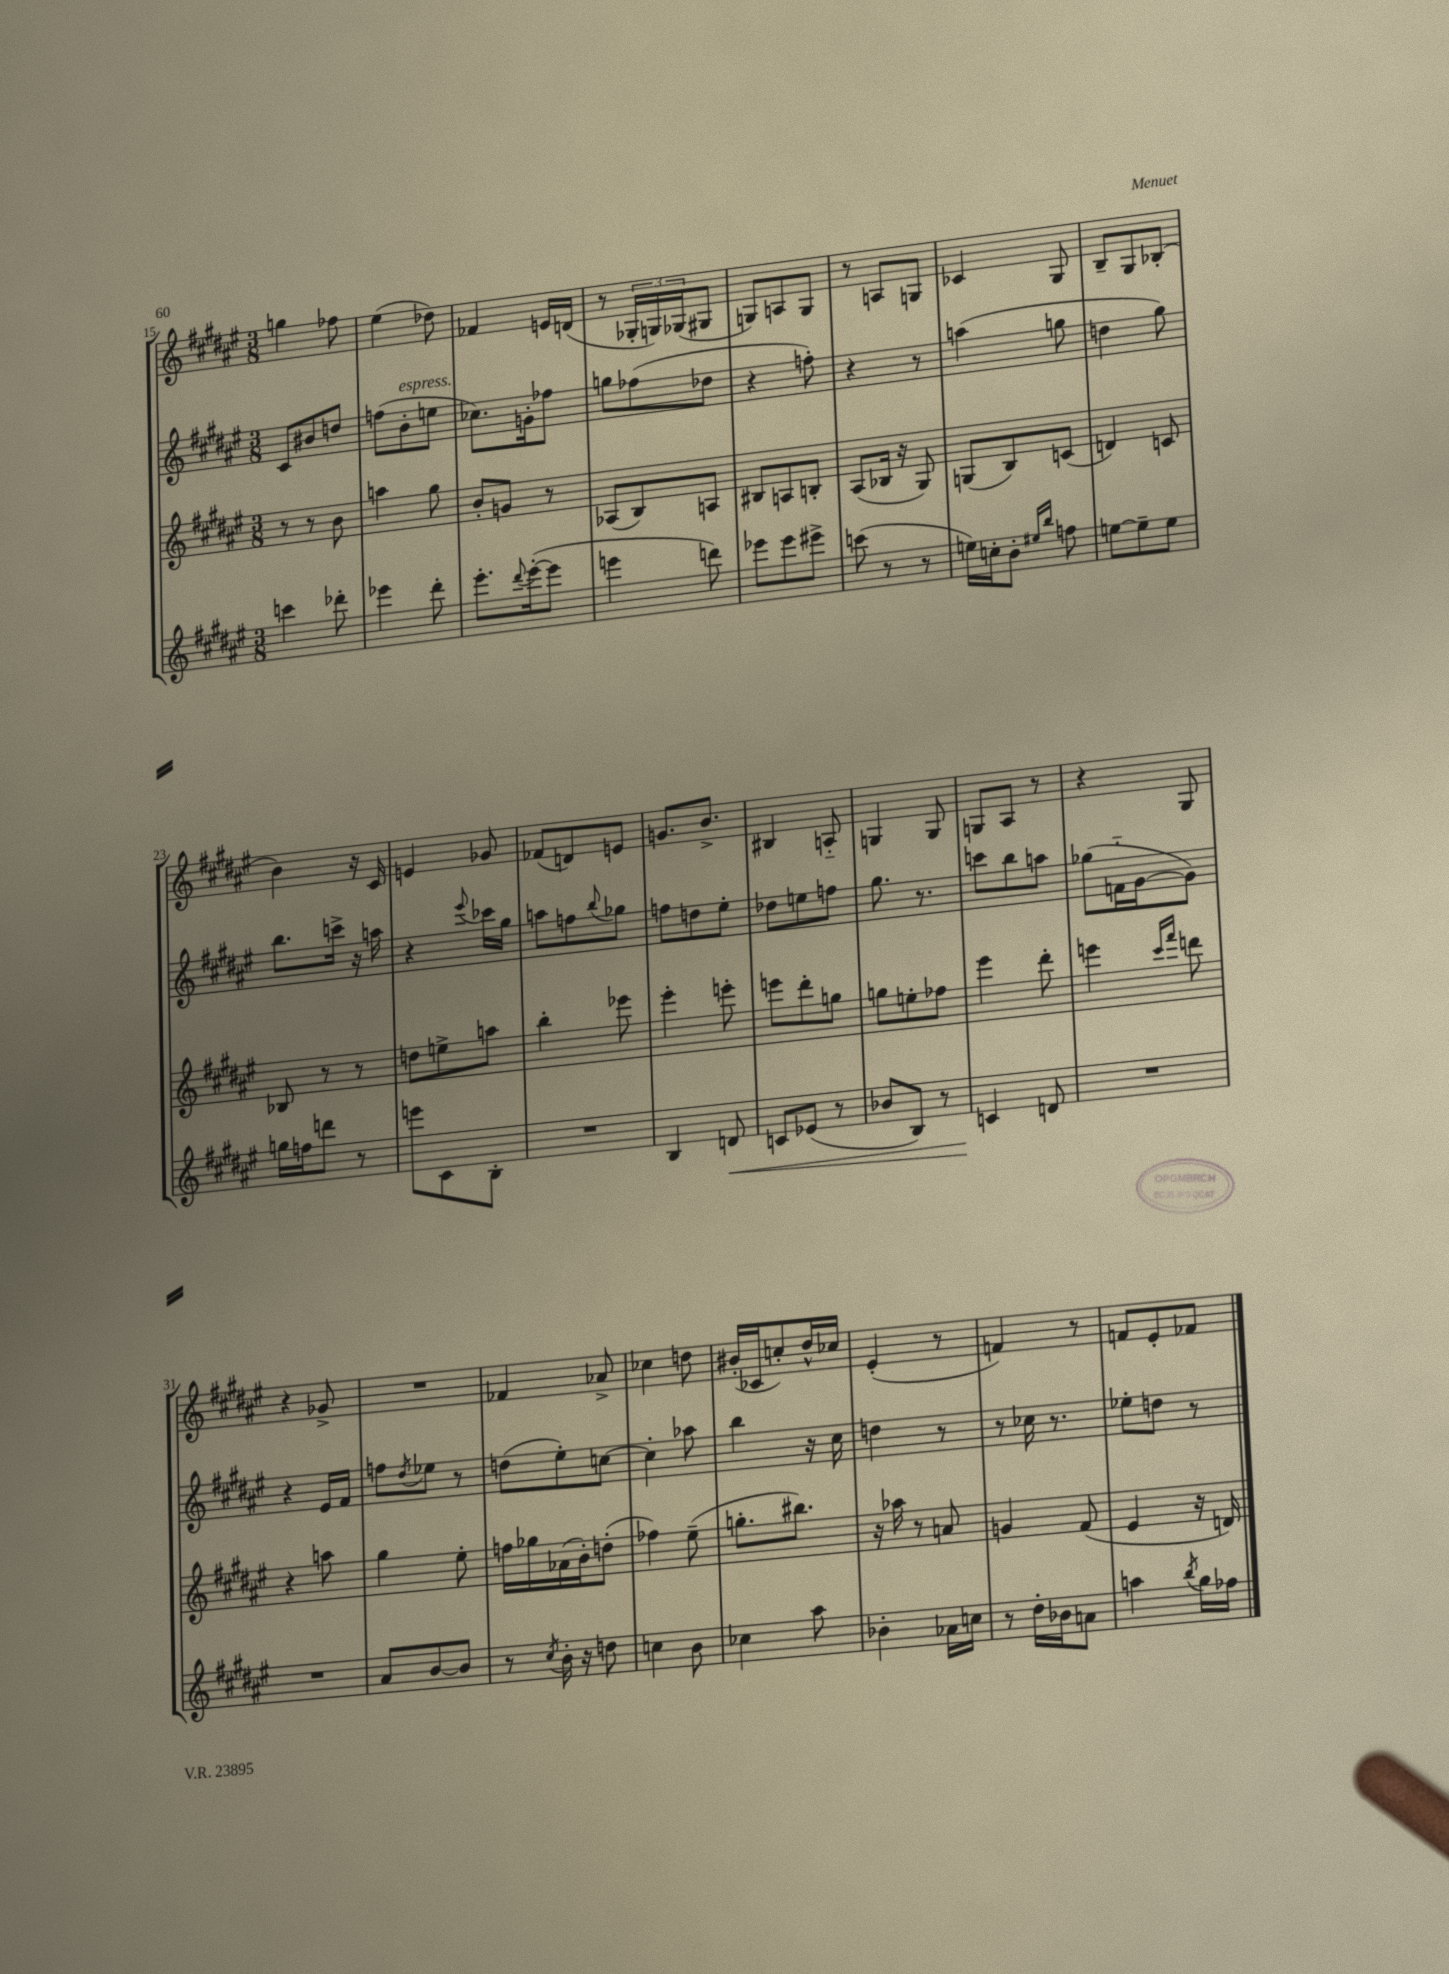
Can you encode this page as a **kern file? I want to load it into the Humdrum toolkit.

**kern	**kern	**kern	**kern
*staff4	*staff3	*staff2	*staff1
*clefG2	*clefG2	*clefG2	*clefG2
*k[f#c#g#d#a#e#]	*k[f#c#g#d#a#e#]	*k[f#c#g#d#a#e#]	*k[f#c#g#d#a#e#]
*M3/8	*M3/8	*M3/8	*M3/8
4ccc\	8r	8c#/L	4gg\
.	8r	8b#/	.
8ddd-'\	8b\	8dd/J	8ff-\
=	=	=	=
4eee-\	4aa\	(8ff\L	(4ee#\
.	.	8b'\	.
8ddd#'\	8gg#\	8ee\J	8dd-\)
=	=	=	=
8.eee#'\L	8b'/L	8.cc-\L)	4f-/
.	8g/J	.	.
8qqddd#/	.	.	.
([16eee#'\k	.	16g'\k	.
8eee#\]J	8r	8ff-\J	16e/LL
.	.	.	(16d/JJ
=	=	=	=
4eee\	(8A-/L	8gg\L	8r
.	8B/)	(8ff-\	24G-'/LL
.	.	.	24G/)
.	.	.	(24G-/J
8ddd\)	8A/J	8dd-\J	8G#/J
=	=	=	=
8eee-\L	8B#/L	4r	8G/L)
8eee-\	8A/	.	8A/
8eee#^\J	8B'/J	8ff'\)	8G/J
=	=	=	=
(8ccc\	(8A#/L	4r	8r
8r	16B-/Jk	.	8A/L
.	16r	.	.
8r	8G#/)	8r	8G/J
=	=	=	=
16ee\LL)	(8G/L	(4aa\	4c-/
16cc'\J	.	.	.
8b'\J	8B/)	.	.
16qqee#/LL	.	.	.
16qqbb/JJ	.	.	.
8ff\	(8c/J	8gg\	8G#/
=	=	=	=
[8ee\L	4d/)	4dd\	8B~/L
8ee~\]	.	.	8G#/
8ee\J	8c/	8gg#\)	(8B-'/J
=	=	=	=
16gg\LL	8B-/	8.bb\L	4b\)
16ff\J	.	.	.
8ddd\J	8r	.	.
.	.	16ccc^\Jk	.
8r	8r	16r	16r
.	.	16aa\	16c#/
=	=	=	=
8eee\L	8dd\L	4r	4e/
8c#\	8ee^\	.	.
.	.	8qqeee#/	.
8B'\J	8aa\J	16ccc-\LL	8g-/
.	.	16gg#\JJ	.
=	=	=	=
4.r	4bb'\	8aa\L	(8f-/L
.	.	8ff\	8d/)
.	.	8qqbb/	.
.	8eee-\	8gg-\J	8e/J
=	=	=	=
4B/	4eee#'\	8ff\L	8.g/L
.	.	8dd\	.
.	.	.	8.b^/J
8d/	8eee'\	8ee#'\J	.
=	=	=	=
8c/L	8eee\L	8dd-\L	4B#/
(8e-/J	8ddd#'\	8ee\	.
8r	8gg\J	8ff\J	8A'~/
=	=	=	=
8b-/L	8gg\L	8.gg#\	4G/
8B/J)	8ee'\	.	.
.	.	8.r	.
8r	8ff-\J	.	8G/
=	=	=	=
4c/	4eee#\	8ccc\L	8G/L
.	.	8bb\	8A#/J
8d/	8ddd#'\	8aa\J	8r
=	=	=	=
4.r	4eee\	(8gg-\L	4r
.	.	16f'~\L	.
.	.	[16g#\J	.
.	16qqccc#/LL	.	.
.	16qqfff#/JJ	.	.
.	8ddd\	8g#\]J)	8G#/
=	=	=	=
4.r	4r	4r	4r
.	8aa\	16e#/LL	8g-^/
.	.	16f#/JJ	.
=	=	=	=
8a#/L	4gg#\	8ff\L	4.r
.	.	8qdd#/	.
[8b/	.	8ee-\J	.
8b/]J	8ee#'\	8r	.
=	=	=	=
8r	16ff\LL	(8dd\L	4f-/
.	16gg-\	.	.
8qcc#/	.	.	.
16b'\	(16a-\	8ee#'\)	.
16r	16b'\J)	.	.
8dd\	(8dd'\J	[8cc\J	8a-^/
=	=	=	=
4cc\	4ff-\)	4cc'\]	4cc-\
8b\	(8ee#~\	8aa-\	8dd\
=	=	=	=
4cc-\	8.gg'\L	4bb\	(16b#'/LL
.	.	.	16c-/J
.	.	.	8cc'/)
.	8.bb#\J)	.	.
8aa#\	.	16r	16dd#^^/L
.	.	16cc#\	16cc-/JJ
=	=	=	=
4b-'\	16r	4dd\	(4e#'/
.	16aa-\	.	.
.	8r	.	.
16a-\LL	8a/	8r	8r
16cc\JJ	.	.	.
=	=	=	=
8r	4g/	8r	4f/)
16dd#'\LL	.	16cc-\	.
16b-\J	.	8.r	.
8a\J	(8f#/	.	8r
=	=	=	=
4aa\	4e#/	8ee-'\L	8f/L
.	.	8dd\J	8e#'/
8qbb/	.	.	.
16gg#\LL	16r	8r	8f-/J
16ff-\JJ	16d/)	.	.
==	==	==	==
*-	*-	*-	*-
